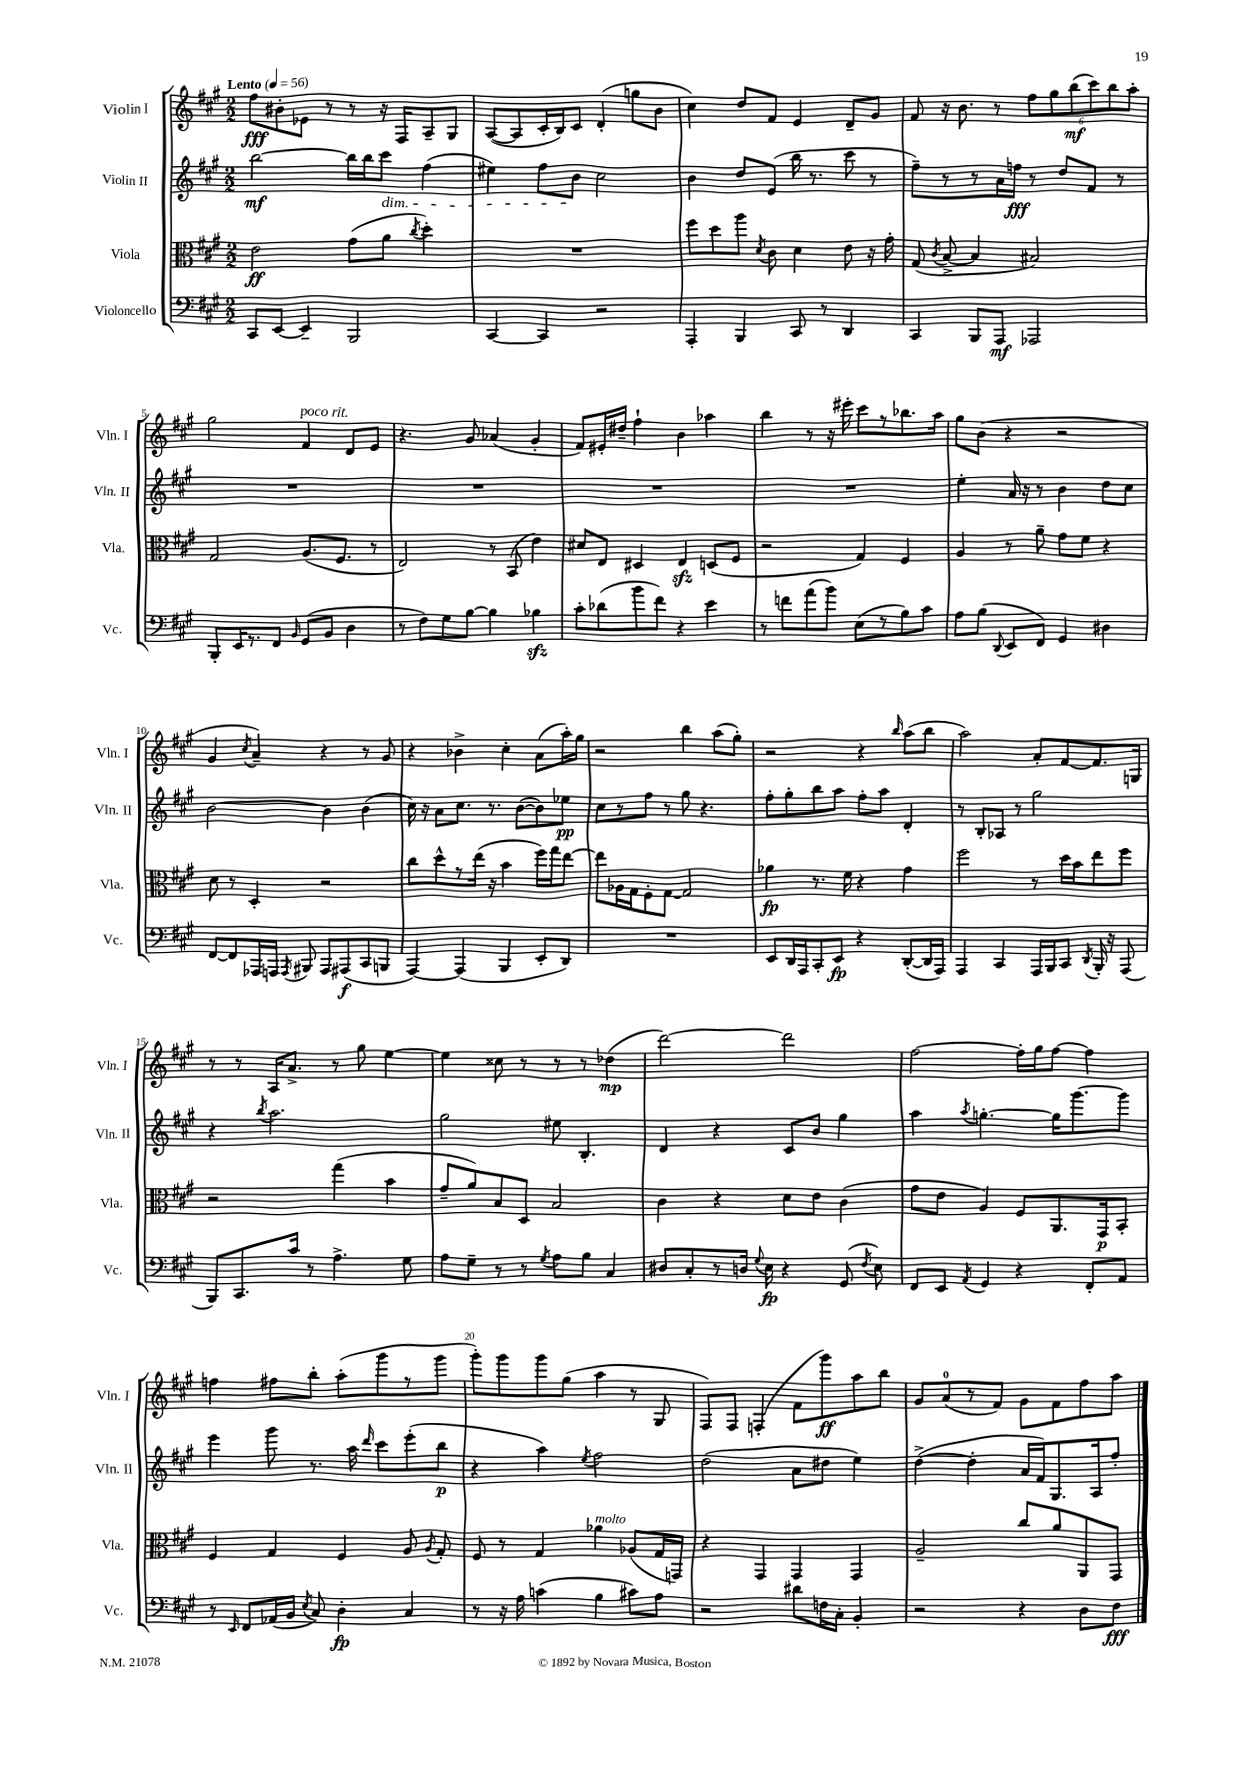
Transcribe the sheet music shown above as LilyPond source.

<<
\new StaffGroup <<
\new Staff = "s0" \with { instrumentName = "Violin I" shortInstrumentName = "Vln. I" } {
    \clef treble \key a \major \numericTimeSignature \time 2/2 \tempo "Lento" 4 = 56
    \autoBeamOff fis''8[\fff bis'8-. ees'8] r8 r8 r16 fis16[ a8-- gis8] |
    a8[~( a8 cis'16-. b16) cis'8] d'4-.( g''8[ b'8] |
    cis''4) d''8[ fis'8] e'4 d'8[-- gis'8] |
    fis'8 r16 b'8. r8 \tuplet 6/4 { fis''8[ gis''8 b''8\mf( cis'''8) b''8 a''8]-. } |
    gis''2 fis'4^\markup { \italic "poco rit." } d'8[ e'8] |
    r4. gis'8 aes'4( gis'4-. |
    fis'8[) eis'16-. dis''16]-- fis''4-! b'4 aes''4 |
    b''4 r8 r16 eis'''16-. cis'''8[ r8 bes''8. a''16] |
    gis''8[ b'8]( r4 r2 |
    gis'4 \acciaccatura { cis''8 } a'4--) r4 r8 gis'8 |
    r4 bes'4-> cis''4-. a'8[( a''16-.) gis''16] |
    r2 b''4 a''8[( gis''8]-.) |
    r2 r4 \grace { b''16 } a''8[( b''8] |
    a''2) a'8[-. fis'8~ fis'8. g16] |
    r8 r8 a16[ a'8.]-> r8 gis''8 e''4~ |
    e''4 cisis''8 r8 r8 r8 des''4\mp( |
    d'''2~) d'''2 |
    fis''2~ fis''16[-. gis''16 fis''8]~ fis''4 |
    f''4 fis''8[ b''8]-. a''8[-.( gis'''8 r8 gis'''8] |
    gis'''8[-.) gis'''8 gis'''8 gis''8]( a''4 r8 gis8 |
    fis8[) fis8] f4-.( fis'8[ gis'''8\ff) a''8 b''8] |
    gis'8[ a'8-0( r8 fis'8]) gis'8[ fis'8 fis''8 a''8] \bar "|." |
}
\new Staff = "s1" \with { instrumentName = "Violin II" shortInstrumentName = "Vln. II" } {
    \clef treble \key a \major \numericTimeSignature \time 2/2
    \autoBeamOff b''2~\mf b''16[ b''16 cis'''8]\dim fis''4( |
    eis''4) fis''8[ b'8]\! cis''2 |
    b'4 d''8[ e'8]( b''16 r8. cis'''8 r8 |
    fis''8[--) r8 r8 a'16 f''16]\fff r8 d''8[ fis'8] r8 |
    R1 |
    R1 |
    R1 |
    R1 |
    e''4-. a'16 r16 r8 b'4 d''8[ cis''8] |
    b'2~ b'4 b'4( |
    cis''16) r16 a'8[ cis''8.] r8. b'8[~( b'8) ees''8]\pp |
    cis''8[ r8 fis''8] r8 gis''8 r4. |
    fis''8[-. gis''8-. b''8 a''8] fis''8[-. a''8] d'4-. |
    r8 b8[-. aes8] r8 gis''2 |
    r4 \acciaccatura { b''8 } a''2. |
    gis''2 eis''8 b4.-. |
    d'4 r4 cis'8[ b'8] gis''4 |
    a''4 \acciaccatura { a''8 } g''4.~-. g''16[ gis'''8.~ gis'''8] |
    e'''4 gis'''8 r8. a''16 \grace { d'''16 } cis'''8[ e'''8-.( b''8]\p |
    r4 a''4) \acciaccatura { e''8 } fis''2 |
    d''2( a'8[ dis''8] e''4) |
    d''4~->( d''4-. a'16[ fis'16) gis8. a16 fis''8]-. \bar "|." |
}
\new Staff = "s2" \with { instrumentName = "Viola" shortInstrumentName = "Vla." } {
    \clef alto \key a \major \numericTimeSignature \time 2/2
    \autoBeamOff e'2\ff gis'8[( a'8] \acciaccatura { cis''8 } d''4-.) |
    R1 |
    fis''8[ d''8 a''8] \acciaccatura { d'8 } cis'8 d'4 e'8 r16 gis'16-. |
    gis8( \acciaccatura { cis'8 } b8~-> b4 bis2) |
    gis2 a8.[( fis8.] r8 |
    e2) r8 b,8( e'4) |
    dis'8[ e8] dis4 e4\sfz d8[( fis8] |
    r2 gis4) fis4 |
    a4 r8 a'8-- gis'8[ fis'8] r4 |
    d'8 r8 d4-. r2 |
    cis''8[ d''8-^ r8 e''16]( r16 b'4 fis''16[) gis''16 e''8]~ |
    e''8[ aes16 gis16 fis8-. gis8]~ gis2 |
    aes'4\fp r8. fis'16 r4 gis'4 |
    fis''2 r8 d''16[ b'16 e''8 fis''8] |
    r2 gis''4( b'4 |
    gis'8[-- a'8) b8 d8] b2 |
    cis'4 r4 d'8[ e'8] cis'4( |
    gis'8[ e'8] a4) fis8[ a,8. gis,16\p b,8]-. |
    fis4 gis4 fis4 a8 \acciaccatura { a8 } gis8-. |
    fis8 r8 gis4 aes'4^\markup { \italic "molto" } aes8[( gis16 g,16]) |
    r4 gis,4 gis,4 gis,4 |
    a2-- cis''8[ a'8 a,8 gis,8] \bar "|." |
}
\new Staff = "s3" \with { instrumentName = "Violoncello" shortInstrumentName = "Vc." } {
    \clef bass \key a \major \numericTimeSignature \time 2/2
    \autoBeamOff cis,8[ e,8]~ e,4-- b,,2 |
    cis,4~ cis,4 r2 |
    a,,4-. b,,4 cis,8 r8 d,4 |
    cis,4 b,,8[ a,,8]\mf aes,,2 |
    b,,8[-. e,16 r8. fis,8] \grace { b,16 } gis,8[( b,8] d4 |
    r8 fis8[) gis8 b8]~ b4 bes4\sfz |
    cis'8[-. des'8( b'8 fis'8]) r4 e'4 |
    r8 f'8[ a'8( b'8]) e8[( r8 b8) cis'8] |
    a8[ b8]( \appoggiatura { d,8 } e,8[ fis,8]) gis,4 dis4 |
    fis,8[~ fis,8 aes,,16 a,,16] \acciaccatura { a,,8 } bis,,8 a,,8[ ais,,8\f( cis,8 b,,8] |
    a,,4~) a,,4( b,,4 e,8[-. d,8]) |
    R1 |
    e,8[ d,16 a,,16 cis,8-. e,8]\fp r4 d,8[~-.( d,16 a,,16]) |
    a,,4 cis,4 a,,16[ b,,16 cis,8] \acciaccatura { d,8 } b,,16-. r16 a,,8( |
    b,,8[) cis,8. cis'16] r8 a4.-> gis8 |
    a8[ gis8]-- r8 r8 \acciaccatura { gis8 } a8[ b8] cis4 |
    dis8[ cis8-. r8 d16] \appoggiatura { gis8 } e16\fp r4 gis,8( \acciaccatura { fis8 } e8) |
    fis,8[ e,8] \acciaccatura { a,8 } gis,4 r4 fis,8[-. a,8] |
    r8 \grace { e,16 } fis,8[ aes,16( b,16] \acciaccatura { e8 } cis8) d4-.\fp cis4 |
    r8 r16 a16 c'4( b4 cis'8[) a8] |
    r2 dis'8[ f16 cis16]-. b,4-. |
    r2 r4 d8[ fis8]\fff \bar "|." |
}
>>
>>
\layout { \context { \Score \override BarNumber.break-visibility = ##(#f #t #t) barNumberVisibility = #(every-nth-bar-number-visible 5) } }
